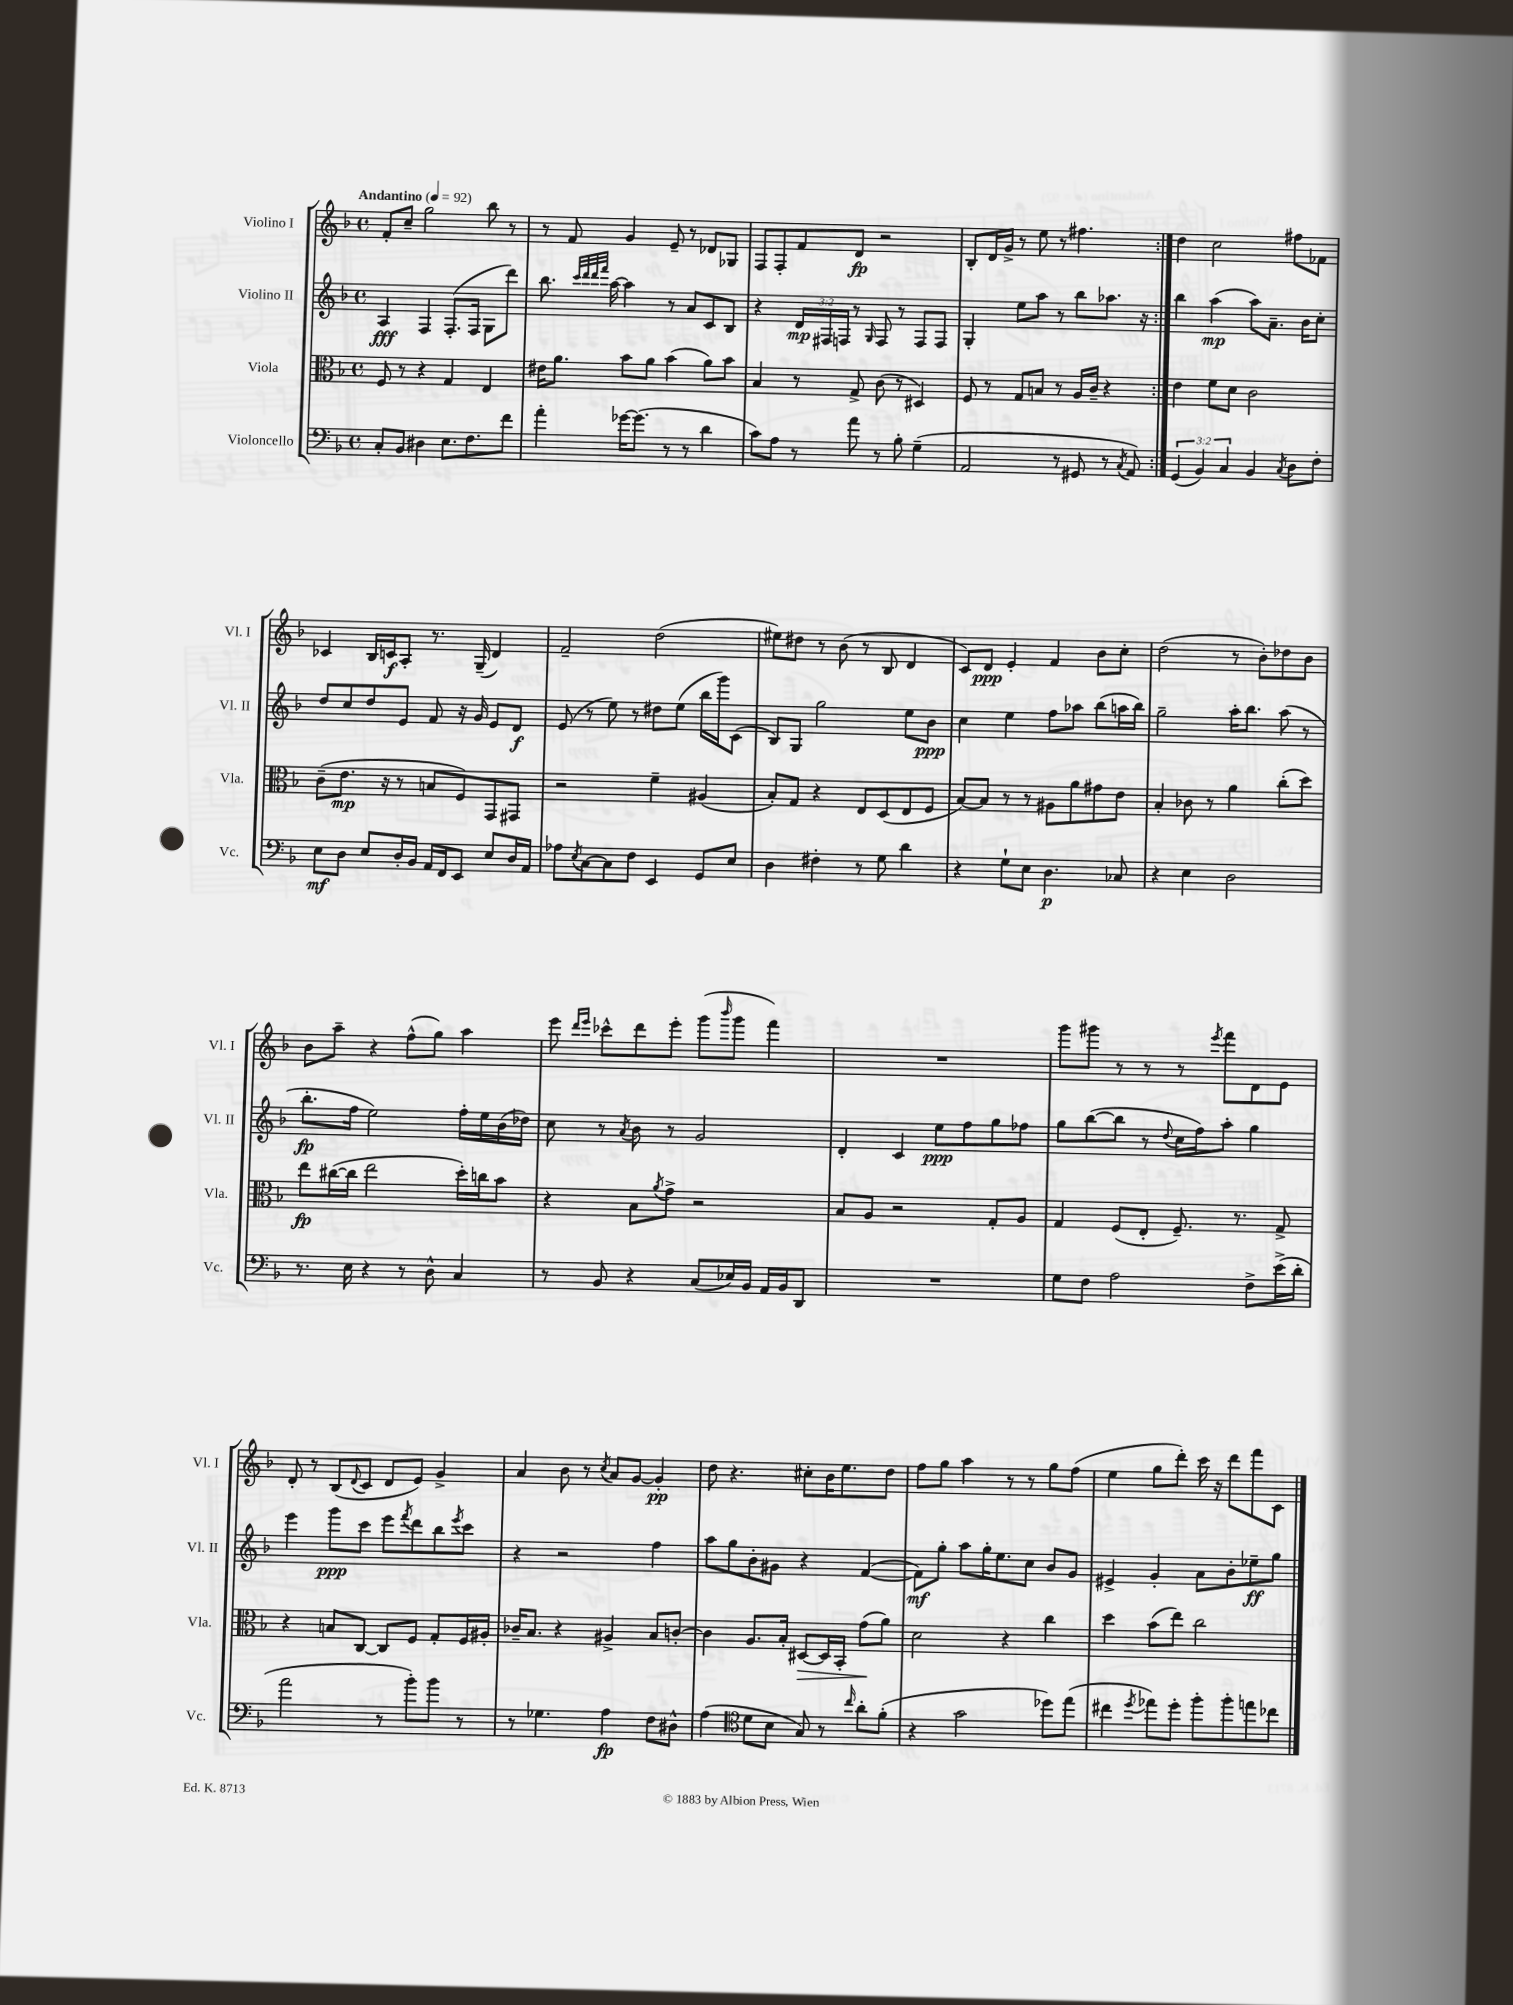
<<
\new StaffGroup <<
\new Staff = "s0" \with { instrumentName = "Violino I" shortInstrumentName = "Vl. I" } {
    \clef treble \key f \major \defaultTimeSignature \time 4/4 \tempo "Andantino" 4 = 92
    \repeat volta 2 { f'8-. c''8-- g''2 bes''8 r8 |
    r8 f'8 g'4 e'8-- r8 des'8 ges8 |
    f8 f8-. f'8 d'8\fp r2 |
    bes8-. d'16 g'16-> r8 e''8 r8 fis''4. | }
    d''4 c''2 fis''8 fes'8 |
    ces'4 bes16 c'16\f a8-. r8. g16--( d'4) |
    f'2-- d''2( |
    eis''8) dis''8 r8 bes'8( r8 bes8 d'4 |
    c'8) d'8\ppp e'4-. f'4 bes'8 c''8-. |
    d''2( r8 bes'8-.) des''8 bes'8 |
    bes'8 a''8-- r4 f''8-^( g''8) a''4 |
    e'''8 \grace { d'''16 e'''16 } ces'''8-^ d'''8 e'''8-. g'''8( \grace { bes'''16 } g'''8 f'''4) |
    R1 |
    g'''8 gis'''8 r8 r8 r8 \acciaccatura { e'''8 } f'''8 d'8 e'8 |
    d'8-. r8 bes8( \appoggiatura { d'8 } c'8 d'8 e'8) g'4-> |
    a'4 bes'8 r8 \acciaccatura { c''8 } a'8 g'8~ g'4-.\pp |
    d''8 r4. cis''8-. bes'16 e''8. d''8 |
    f''8 g''8 a''4 r8 r8 g''8 f''8( |
    e''4 g''8 d'''8-.) c'''16 r16 d'''8 f'''8 c'8 \bar "|." |
}
\new Staff = "s1" \with { instrumentName = "Violino II" shortInstrumentName = "Vl. II" } {
    \clef treble \key f \major \defaultTimeSignature \time 4/4 \override Staff.TupletNumber.text = #tuplet-number::calc-fraction-text
    \repeat volta 2 { a4\fff f4 f8.-.( f16 g8 d'''8) |
    bes''8. \grace { c'''32 d'''32 d'''32 f'''32 } a''16~ a''4 r8 a'8 c'8 bes8 |
    r4 \tuplet 3/2 { d'16\mp fis16 f16 } r8 \grace { g16 } f8 r8 f8 f8 |
    g4-. e''8 a''8 r8 bes''8 aes''8. r16 | }
    bes''4 a''4\mp( a''8) a'8.-- bes'16 c''8-. |
    d''8 c''8 d''8 e'8 f'8 r16 g'16 e'8 d'8\f |
    e'8( r8 e''8) r8 dis''8 e''8( bes''16 g'''16) c'8( |
    bes8) g8 g''2 e''8 bes'8\ppp |
    c''4 e''4 f''8 aes''8 bes''8( a''16 bes''16) |
    g''2-- a''16-. bes''8. a''8( r8 |
    bes''8.-.\fp f''16 e''2) f''16-. e''16 bes'16( des''16) |
    c''8 r8 \acciaccatura { a'8 } bes'8 r8 g'2 |
    d'4-. c'4 e''8\ppp f''8 g''8 fes''8 |
    g''8 bes''8~( bes''8 r8 \appoggiatura { d''8 } c''16 f''16) a''8-. g''4 |
    e'''4 g'''8\ppp c'''8 e'''8 \acciaccatura { f'''8 } d'''8 bes''8 \acciaccatura { e'''8 } c'''8 |
    r4 r2 f''4 |
    a''8 g''8 bes'8-. gis'8 r4 f'4~( |
    f'8\mf) g''8-. a''8 g''16-. e''8. c''8 bes'8 g'8 |
    eis'4-> g'4-. a'8 bes'8-. ees''8--\ff g''8 \bar "|." |
}
\new Staff = "s2" \with { instrumentName = "Viola" shortInstrumentName = "Vla." } {
    \clef alto \key f \major \defaultTimeSignature \time 4/4
    \repeat volta 2 { f8 r8 r4 g4 e4 |
    eis'16 a'8. bes'8 a'8 bes'4( a'8) bes'8 |
    bes4 r8 g8-> c'8( r8 dis4) |
    f8 r8 g8 b8 r8 a16 c'16-- r4 | }
    e'4 f'8 d'8 c'2 |
    c'8--( e'8.\mp r16 r8 b8 f8) g,8 gis,8 |
    r2 f'4-- ais4( |
    bes8-.) g8 r4 e8 d8( e8 f8 |
    bes8~) bes8 r8 r8 ais8 a'8 gis'8 e'8 |
    bes4-. ces'8 r8 a'4 c''8-.( d''8) |
    e''8\fp cis''16~( cis''16 e''2 d''16-.) c''16 bes'8 |
    r4 bes8 \acciaccatura { a'8 } g'8-> r2 |
    bes8 a8 r2 g8-. a8 |
    g4 f8( e8-. f8.--) r8. g8-> |
    r4 b8 c8~ c8 f8 g8-. f16 ais16-. |
    ces'16-- bes8. r4 ais4-> bes8 c'8~-. |
    c'4 a8. bes16-. dis8~\> dis16 bes,16-. g'8\!( a'8) |
    d'2 r4 c''4 |
    d''4 bes'8( e''8) c''2 \bar "|." |
}
\new Staff = "s3" \with { instrumentName = "Violoncello" shortInstrumentName = "Vc." } {
    \clef bass \key f \major \defaultTimeSignature \time 4/4 \override Staff.TupletNumber.text = #tuplet-number::calc-fraction-text
    \repeat volta 2 { c8-. bes,8 dis4 e8. f8. f'8 |
    a'4-. ges'16~ ges'8.( r8 r8 d'4 |
    c'8) a8 r8 a'8 r8 bes8-. g4--( |
    a,2 r8 gis,8 r8 \acciaccatura { c8 } a,8) | }
    \tuplet 3/2 { g,4( bes,4) c4 } bes,4 \acciaccatura { c8 } d8 f8-. |
    e8\mf d8 e8 d16-. bes,16 a,16 f,16 e,8 e8 d16 a,16 |
    aes8 \acciaccatura { e8 } c8~ c8 f8 e,4 g,8 e8 |
    d4 fis4-. r8 g8 d'4 |
    r4 g8-! e8 d4.\p ces8 |
    r4 e4 d2 |
    r8. e16 r4 r8 d8-^ c4 |
    r8 bes,8 r4 c8( ees16) bes,16 a,16 bes,16 d,8 |
    R1 |
    g8 f8 a2 f8-> e'16->( d'16-. |
    a'2 r8 bes'8-.) bes'8 r8 |
    r8 ges4. a4\fp f8 dis8-^ |
    a4( \clef tenor d'8 bes8 g8) r8 \grace { c''16 } a'8-. f'8-.( |
    r4 g'2 des''8) e''8( |
    cis''4 \acciaccatura { d''8 } ees''8) d''8-. f''8-. f''8-. e''8 ces''8 \bar "|." |
}
>>
>>
\layout { \context { \Score \remove "Bar_number_engraver" } }
